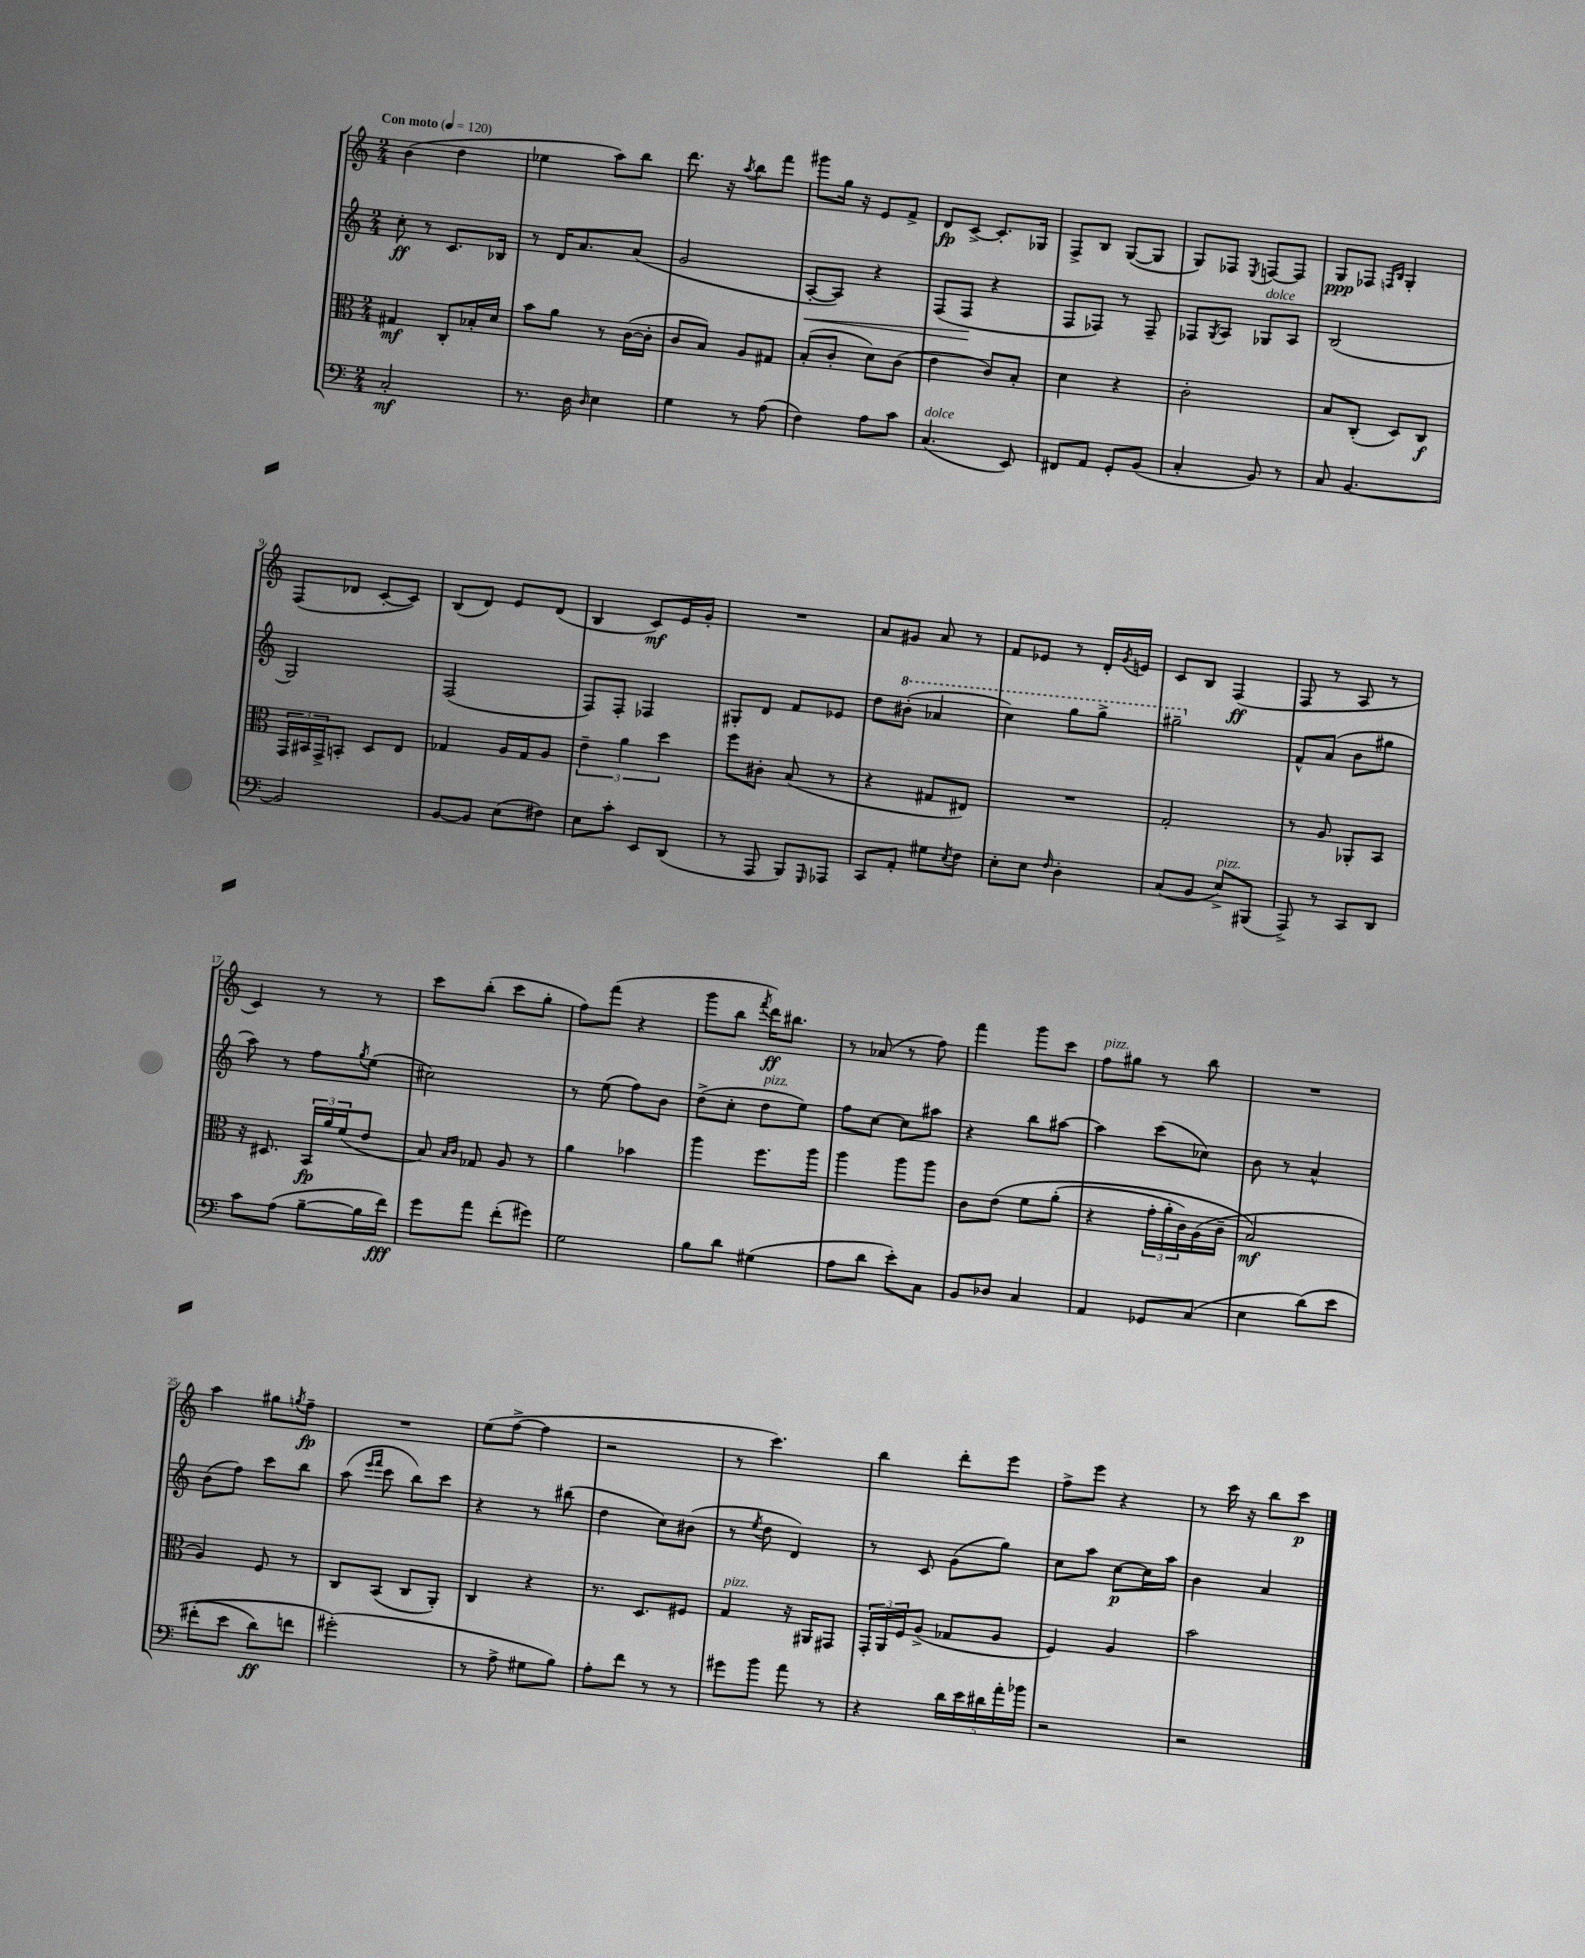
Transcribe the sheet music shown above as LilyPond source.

<<
\new StaffGroup <<
\new Staff = "s0" {
    \clef treble \key c \major \numericTimeSignature \time 2/4 \tempo "Con moto" 4 = 120
    b'4( d''4 |
    ees''4 a''8) b''8 |
    d'''8. r16 \acciaccatura { a''8 } b''8 f'''8 |
    gis'''8 g''16 r16 e'8 f'8-> |
    d'8\fp c'8~-> c'8.-. ges16 |
    f8-> b8 g8~( g8 |
    g8) fes8 \acciaccatura { e8 } f8~ f8 |
    g8\ppp fes8 \grace { f16 b16 } g4-. |
    f8( des'8 c'8~-. c'8) |
    b8( d'8) e'8 d'8( |
    b4 c'8\mf) e'16 g'16-. |
    R2 |
    a'8 gis'8 a'8 r8 |
    f'8 ees'8 r8 d'16-. \acciaccatura { g'8 } e'16 |
    c'8 b8 f4\ff( |
    f8 r8 a8 r8 |
    c'4) r8 r8 |
    c'''8 b''8-.( c'''8 g''8-. |
    f''8) f'''8( r4 |
    g'''8 b''8 \acciaccatura { f'''8 } d'''16\ff) bis''8. |
    r8 aes'8( r8 f''8) |
    f'''4 g'''8 c'''8 |
    f''8^\markup { \italic "pizz." } gis''8 r8 b''8 |
    R2 |
    a''4 gis''8 \acciaccatura { g''8 } f''8--\fp |
    R2 |
    e''8( f''8~-> f''4 |
    r2 |
    r8 c'''4.) |
    b''4 d'''8-. e'''8 |
    f''8-> e'''8 r4 |
    r8 c'''16 r16 b''8 c'''8\p \bar "|." |
}
\new Staff = "s1" {
    \clef treble \key c \major \numericTimeSignature \time 2/4
    c''8-.\ff r8 c'8. bes16 |
    r8 d'16 a'8. a'8( |
    g'2 |
    a8~-.\< a8) r4 |
    f8( f8\! r4 |
    f8 fes8) r8 fes8-- |
    fes8 \acciaccatura { g8 } a8 ges8^\markup { \italic "dolce" } a8 |
    b2( |
    g2) |
    f2( |
    f8) f8-. fes4 |
    gis8-. d'8 f'8 ees'8 |
    d''8 \ottava #1 bis''8-.( aes''4 |
    c'''4) g'''8 g'''8-> |
    gis'''2-- \ottava #0 |
    f'8-^ a'8( b'8 gis''8 |
    a''8) r8 f''8 \acciaccatura { g''8 } e''8( |
    cis''2) |
    r8 e''8( f''8) b'8 |
    d''8->( c''8-. d''8^\markup { \italic "pizz." } e''8) |
    f''8 c''8~ c''8 ais''8 |
    r4 b''8 ais''8~ |
    ais''4 c'''8( ces''8) |
    b'8 r8 a'4-^ |
    b'8( f''8) c'''8 b''8 |
    a''8( \grace { e'''16 f'''16 } c'''8 b''8) c'''8 |
    r4 r8 bis''8( |
    d''4 c''8) bis'8( |
    r8 \acciaccatura { e''8 } d''8 d'4) |
    r8 c'8 g'8( g''8) |
    c''8 a''8 c''8~\p c''16 a''16 |
    b'4 a'4 \bar "|." |
}
\new Staff = "s2" {
    \clef alto \key c \major \numericTimeSignature \time 2/4
    gis4\mf c8-. bes16-. d'16 |
    b'8 a'8 r8 c'16~( c'16-. |
    c'8 b8) a8 gis8 |
    b8-.( c'8-. d'8) c'8( |
    e'4 c'8) b8-. |
    d'4 r4 |
    c'2-. |
    b8 c8-.( d8) c8\f |
    \tuplet 3/2 { g,16 bis,16 g,16-> } b,8-. d8 e8 |
    ges4 a16 ges16 a8 |
    \tuplet 3/2 { e'4-- a'4 d''4 } |
    f''8 cis'8-. b8( r8 |
    r4 gis8 eis8) |
    R2 |
    g2-. |
    r8 a8 aes,8-. b,8 |
    r16 dis8. \tuplet 3/2 { b,16\fp a'16 f'16( } e'8 |
    b8) \grace { b16 c'16 } ges8 a8 r8 |
    a'4 bes'4 |
    a''4 f''8. a''16 |
    a''4 a''8 a''8 |
    c'8 e'8\( f'8 a'8-.( |
    r4 \tuplet 3/2 { g'16-. a'16-. c'16) } a16( c'16-- |
    b2\mf\) |
    a4) f8 r8 |
    c8 b,8( c8 a,8-.) |
    c4 r4 |
    r8. d8. fis8 |
    g4^\markup { \italic "pizz." } r16 ais,16 gis,8 |
    \tuplet 3/2 { g,16-. a,16 f16 } a8->( ges8 a8 |
    f4) a4 |
    b'2 \bar "|." |
}
\new Staff = "s3" {
    \clef bass \key c \major \numericTimeSignature \time 2/4
    c2-.\mf |
    r8. d16 \grace { d16 } e4 |
    g4 r8 a8( |
    f4) a8 c'8 |
    c4.^\markup { \italic "dolce" }( e,8) |
    fis,8 a,8 g,8-. b,8( |
    c4-. b,8) r8 |
    c8 b,4.~ |
    b,2 |
    b,8~ b,8 e8( fis8) |
    e8 c'8-. e,8 d,8( |
    r8 a,,8 b,,8) \grace { g,,16 } aes,,8 |
    c,8 a,8-. gis8 \acciaccatura { e8 } f8 |
    e8-. e8 \grace { f16 } d4-. |
    c8( b,8 e8->^\markup { \italic "pizz." }) bis,,8( |
    a,,8->) r8 c,8 d,8 |
    c'8 a8( b8~-- b16 f'16\fff) |
    g'8 a'8 f'8-.( gis'8) |
    g2 |
    b8 d'8 gis4( |
    a8 d'8 e'8-.) c8 |
    b,8 des8 c4 |
    a,4 ges,8 c8( |
    e4 d'8)\( e'8 |
    fis'8-.( e'8 d'8\ff) f'8 |
    gis'2-.(\) |
    r8 a8-> gis8 b8) |
    a8-. f'8 r8 r8 |
    gis'8 b'8 a'8 r8 |
    r4 \tuplet 5/4 { d'16 e'16 dis'16 a'16-. bes'16 } |
    r2 |
    r2 \bar "|." |
}
>>
>>
